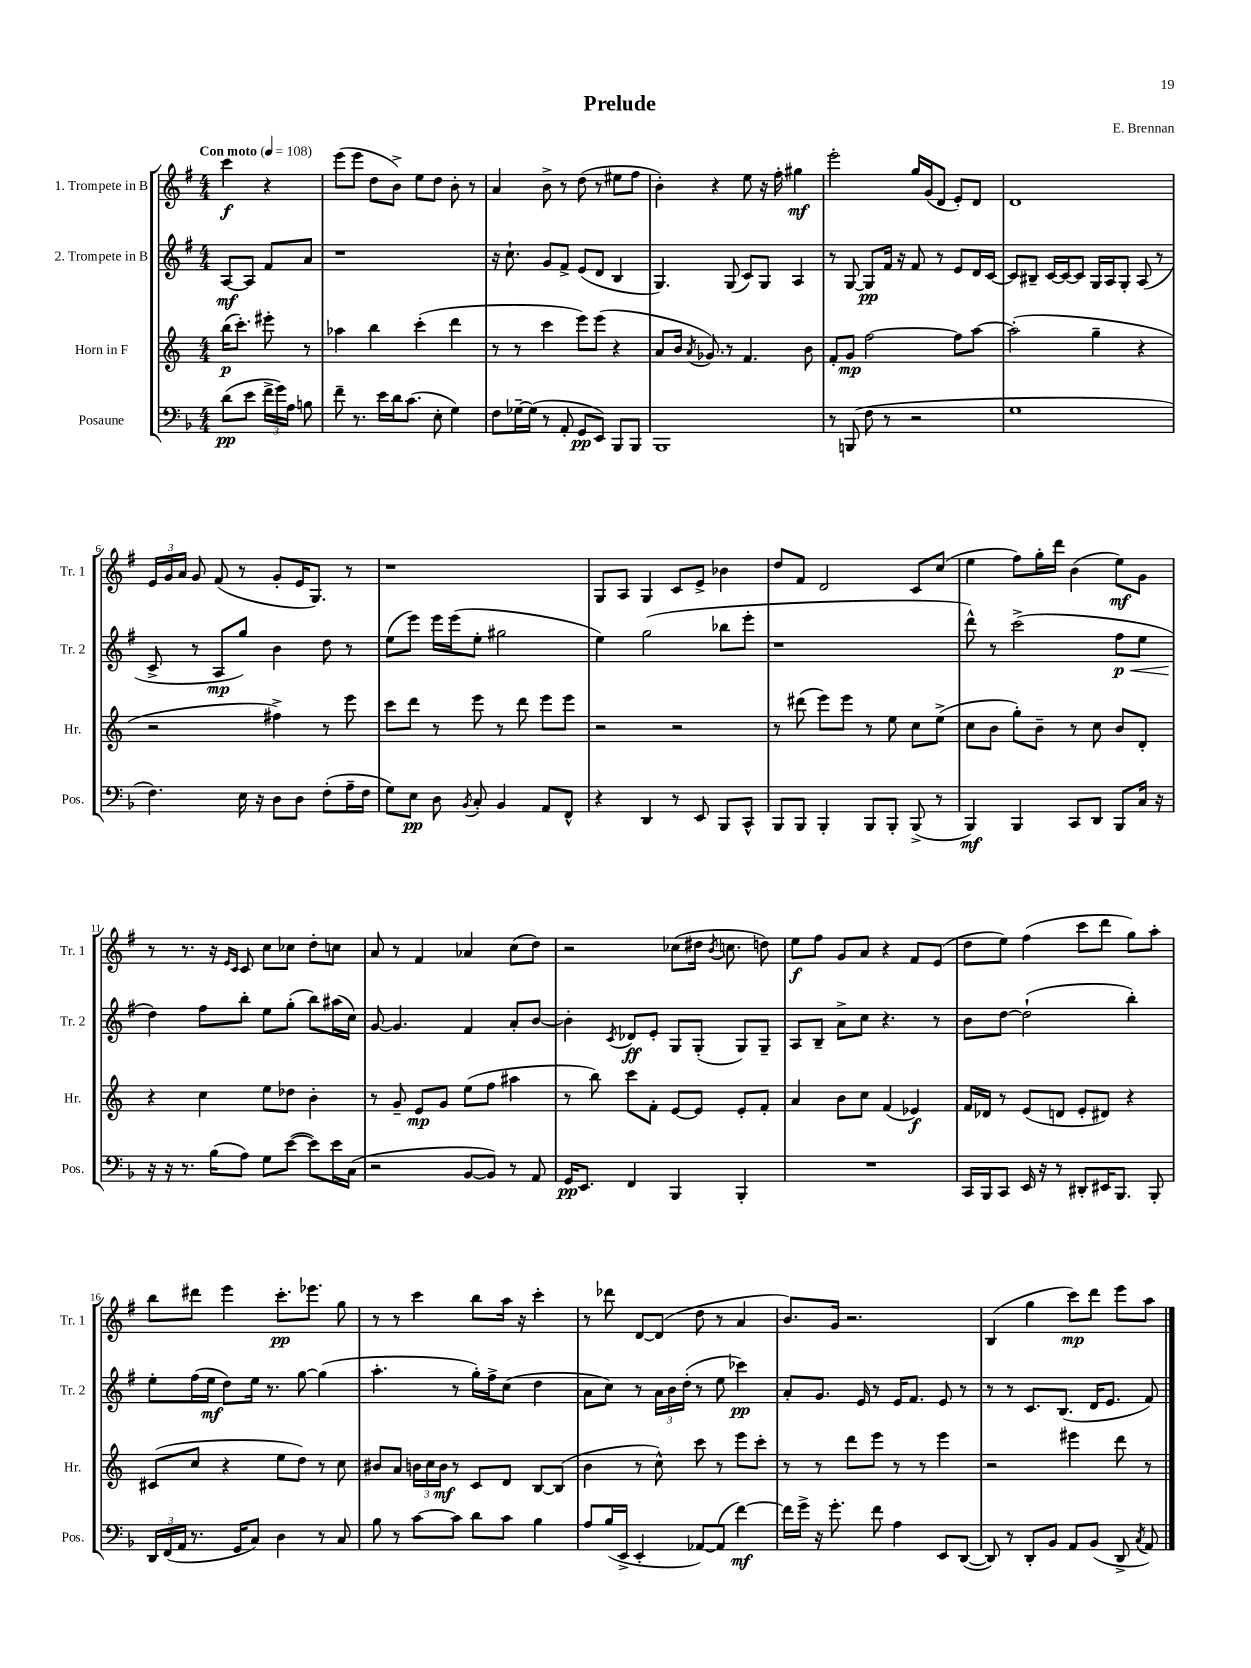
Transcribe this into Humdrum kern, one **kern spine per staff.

**kern	**kern	**kern	**kern
*staff4	*staff3	*staff2	*staff1
*clefF4	*clefG2	*clefG2	*clefG2
*k[b-]	*k[]	*k[f#]	*k[f#]
*M4/4	*M4/4	*M4/4	*M4/4
*MM108	*MM108	*MM108	*MM108
(8d	(16bb	[8A	4ccc
.	8.ccc')	.	.
8e	.	8A]	.
24f^	8eee#'	8f#	4r
24g)	.	.	.
24A	.	.	.
8B	8r	8a	.
=	=	=	=
8f~	4aa-	1r	(8eee
8.r	.	.	8eee
.	4bb	.	8dd
16e	.	.	.
16d	.	.	8b^)
(8.c	.	.	.
.	(4ccc'	.	8ee
8E'	.	.	8dd
4G)	4ddd	.	8b'
.	.	.	8r
=	=	=	=
8F	8r	16r	4a
.	.	8.cc`	.
[16G-~	8r	.	.
(16G-]	.	.	.
8r	4ccc	8g	8b^
8AA'	.	8f#^	8r
8GG	8eee)	(8e	(8dd
8EE)	(8eee	8d	8r
8BBB-	4r	4B	8ee#
8BBB-	.	.	8ff#
=	=	=	=
1BBB-	8a	4.G)	4b')
.	16b	.	.
.	8qa	.	.
.	8.g-)	.	.
.	.	.	4r
.	8r	(8G	.
.	4.f	8c)	8ee
.	.	8G	16r
.	.	.	16ff#'
.	.	4A	4gg#
.	8b	.	.
=	=	=	=
8r	8f'	8r	2eee'
(8BBB	8g	[8G	.
8F	[2ff	8G]	.
8r	.	16f#	.
.	.	16r	.
2r	.	8f#	16gg
.	.	.	(16g
.	.	8r	8d
.	8ff]	8e	8e')
.	[8aa	16d	8d
.	.	[16c	.
=	=	=	=
1G	(2aa']	8c]	1d
.	.	8B#~	.
.	.	[16c	.
.	.	16c_	.
.	.	8c]	.
.	4gg~	16G	.
.	.	16A	.
.	.	8G'	.
.	4r	(8A	.
.	.	8r	.
=	=	=	=
4.F)	2r	8c^	24e
.	.	.	24g
.	.	.	24a
.	.	8r	8g
.	.	8A	(8f#
16E	.	8gg)	8r
16r	.	.	.
8D	4ff#^)	4b	8g'
8D	.	.	16e
.	.	.	8.G)
(8F'	8r	8dd	.
16A~	8eee	8r	8r
16F	.	.	.
=	=	=	=
8G)	8ccc	(8ee	1r
8E	8ddd	8eee)	.
8D	8r	16eee	.
.	.	(16eee	.
8qBB-	.	.	.
8C'	8eee	8ee'	.
4BB-	8r	2gg#	.
.	8ddd	.	.
8AA	8eee	.	.
8FF^^	8eee	.	.
=	=	=	=
4r	2r	4ee)	8G
.	.	.	8A
4DD	.	(2gg	4G
8r	2r	.	8c
8EE	.	.	8e^
8BBB-	.	8bb-	4b-
8CC^^	.	8eee'	.
=	=	=	=
8BBB-	8r	1r	8dd
8BBB-	(8ddd#	.	8f#
4BBB-'	8eee)	.	2d
.	8eee	.	.
8BBB-	8r	.	.
8BBB-'	8ee	.	.
(8BBB-^	8cc	.	8c
8r	(8ee^	.	(8cc
=	=	=	=
4BBB-)	8cc	8ddd^^)	4ee
.	8b	8r	.
4BBB-	8gg')	(2ccc^	8ff#)
.	8b~	.	16gg'
.	.	.	16ddd
8CC	8r	.	(4b
8DD	8cc	.	.
8BBB-	8b	8ff#	8ee)
16C	8d'	8ee	8g
16r	.	.	.
=	=	=	=
16r	4r	4dd)	8r
16r	.	.	.
8.r	.	.	8.r
.	4cc	8ff#	.
(16B-	.	.	16r
.	.	.	16qqe
.	.	.	16qqc
8A)	.	8bb'	8c
8G	8ee	8ee	8cc
([8e	8dd-	(8gg'	8cc-
8e])	4b'	8bb)	8dd'
16e	.	(16aa#	8cc
(16C	.	16cc)	.
=	=	=	=
2r	8r	[8g	8a
.	8g~	4.g]	8r
.	8e	.	4f#
.	8g	.	.
[8BB-	(8ee	4f#	4a-
8BB-])	8ff	.	.
8r	4aa#	8a'	(8cc
8AA	.	[8b	8dd)
=	=	=	=
16GG	8r	4b']	2r
8.EE	.	.	.
.	8bb)	.	.
.	.	8qc	.
4FF	8ccc	8d-	.
.	8f'	8e'	.
4BBB-	[8e	8G	(8cc-
.	8e]	(8G'	16dd#
.	.	.	8qb
.	.	.	8.cc
4BBB-'	8e'	8G)	.
.	8f'	8G~	8dd)
=	=	=	=
1r	4a	8A	8ee
.	.	8B~	8ff#
.	8b	8a^	8g
.	8cc	8cc	8a
.	(4f	4.r	4r
.	4e-)	.	8f#
.	.	8r	(8e
=	=	=	=
16CC	16f	8b	8dd
16BBB-	16d-	.	.
8CC	8r	[8dd	8ee)
16EE	(8e	(2dd`]	(4ff#
16r	.	.	.
8r	8d	.	.
8DD#'	8e'	.	8ccc
16EE#	8d#)	.	8ddd
8.BBB-	.	.	.
.	4r	4bb')	8gg)
8BBB-'	.	.	8aa'
=	=	=	=
24DD	(8c#	8ee'	8bb
(24FF	.	.	.
24AA	.	.	.
8.r	8cc	(16ff#	8ddd#
.	.	16ee	.
.	4r	8dd)	4eee
16GG	.	.	.
8C)	.	16ee	.
.	.	8.r	.
4D	8ee	.	8.ccc'
.	8dd)	[8gg	.
.	.	.	8.eee-
8r	8r	(4gg]	.
8C	8cc	.	8gg
=	=	=	=
8B-	8b#	4.aa'	8r
8r	8a	.	8r
[8c	24b	.	4ccc
.	24cc	.	.
.	24b	.	.
8c]	8r	8r	.
8d	8c	16gg')	8bb
.	.	16ff#^	.
8c	8d	(8cc	16aa
.	.	.	16r
4B-	[8B	4dd	4ccc'
.	(8B]	.	.
=	=	=	=
8A	4b	8a	8r
(16B-	.	8cc)	8ddd-
16EE^	.	.	.
4EE'	8r	8r	[8d
.	8cc^^)	24a	(8d]
.	.	24b	.
.	.	(24dd'	.
[8AA-)	8ccc	8r	8dd
(8AA-]	8r	8ee	8r
[4f)	8eee	4ccc-)	4a
.	8ccc'	.	.
=	=	=	=
16f]	8r	8a'	8.b)
16g^	.	.	.
16r	8r	8.g	.
8.g'	.	.	16g
.	8ddd	.	2.r
.	.	16e	.
8f	8eee	8r	.
4A	8r	16e	.
.	.	8.f#	.
.	8r	.	.
8EE	4eee	8e	.
([8DD	.	8r	.
=	=	=	=
8DD])	2r	8r	(4B
8r	.	8r	.
8DD'	.	8.c	4gg
8BB-	.	.	.
.	.	(8.B	.
8AA	4eee#	.	8ccc)
(8BB-	.	16d	8ddd
.	.	8.e	.
8DD^	8ddd	.	8eee
8qC	.	.	.
8AA)	8r	8f#)	8aa
==	==	==	==
*-	*-	*-	*-
